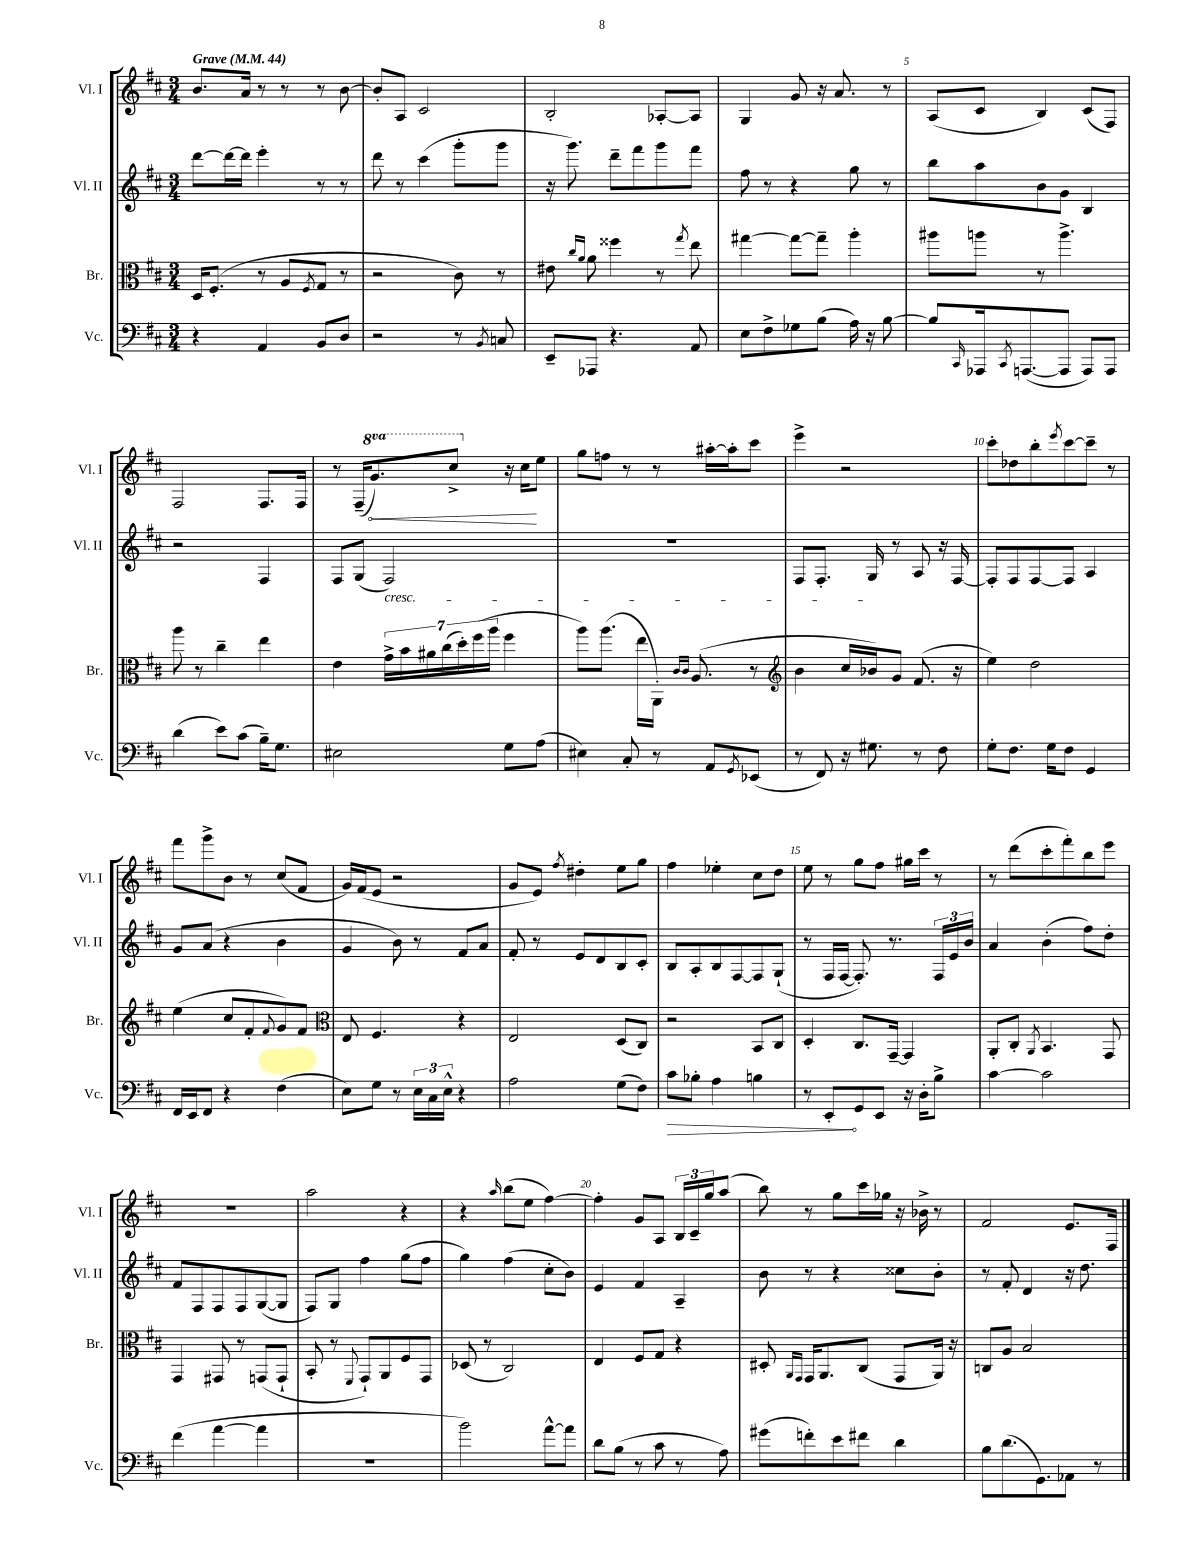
<<
\new StaffGroup <<
\new Staff = "s0" \with { instrumentName = "Vl. I" shortInstrumentName = "Vl. I" } {
    \clef treble \key d \major \numericTimeSignature \time 3/4 \set Staff.ottavationMarkups = #ottavation-simple-ordinals \tempo "Grave" 4 = 44
    b'8. a'16 r8 r8 r8 b'8~ |
    b'8-. a8 cis'2 |
    b2-. aes8~-. aes8 |
    g4 g'8 r16 a'8. r8 |
    a8( cis'8 b4) cis'8( fis8) |
    fis2 fis8. fis16 |
    r8 fis16--( \ottava #1 \once \override Hairpin.circled-tip = ##t g''8.\<) cis'''8-> \ottava #0 r16 cis''16\! e''8 |
    g''8 f''8 r8 r8 ais''16~-. ais''16-. cis'''8 |
    e'''4-> r2 |
    cis'''8-. des''8 b''8-. \acciaccatura { e'''8 } cis'''8~ cis'''8-- r8 |
    fis'''8 g'''8-> b'8 r8 cis''8( fis'8 |
    g'16) fis'16( e'8 r2 |
    g'8 e'8) \acciaccatura { fis''8 } dis''4-. e''8 g''8 |
    fis''4 ees''4-. cis''8 d''8 |
    e''8 r8 g''8 fis''8 gis''16 cis'''16 r8 |
    r8 d'''8( cis'''8-. fis'''8-.) b''8 e'''8 |
    R2. |
    a''2 r4 |
    r4 \grace { a''16 } b''8( e''8 fis''4~) |
    fis''4-. g'8 a8 \tuplet 3/2 { b16 cis'16-- g''16 } a''8( |
    b''8) r8 g''8 cis'''16 ges''16 r16 bes'16-> r8 |
    fis'2 e'8. fis16 \bar "|." |
}
\new Staff = "s1" \with { instrumentName = "Vl. II" shortInstrumentName = "Vl. II" } {
    \clef treble \key d \major \numericTimeSignature \time 3/4
    d'''8~ d'''16~ d'''16 e'''4-. r8 r8 |
    d'''8 r8 cis'''4( g'''8-. g'''8 |
    r16 g'''8.) d'''8-- fis'''8 g'''8 fis'''8 |
    fis''8 r8 r4 g''8 r8 |
    b''8 a''8 b'8 g'8 b4 |
    r2 fis4 |
    fis8 g8( fis2\cresc) |
    R2. |
    fis8 fis8.-. g16\! r8 a8 r16 fis16~ |
    fis8-. fis8 fis8~ fis8 a4 |
    g'8 a'8( r4 b'4 |
    g'4 b'8) r8 fis'8 a'8 |
    fis'8-. r8 e'8 d'8 b8 cis'8-. |
    b8 a8-. b8 fis8~ fis8 g8-!( |
    r8 fis16 fis16~ fis8.-.) r8. \tuplet 3/2 { fis16 e'16 b'16 } |
    a'4 b'4-.( fis''8) d''8-. |
    fis'8 fis8 fis8 fis8 g8~( g8 |
    fis8) g8 fis''4 g''8( fis''8 |
    g''4) fis''4( cis''8-. b'8) |
    e'4 fis'4 a4-- |
    b'8 r8 r4 cisis''8 b'8-. |
    r8 fis'8-. d'4 r16 d''8. \bar "|." |
}
\new Staff = "s2" \with { instrumentName = "Br." shortInstrumentName = "Br." } {
    \clef alto \key d \major \numericTimeSignature \time 3/4
    d16 fis8.-.( r8 a8 \acciaccatura { fis8 } g8 r8 |
    r2 cis'8) r8 |
    eis'8 \grace { cis''16 a'16 } a'8 fisis''4 r8 \acciaccatura { g''8 } e''8 |
    gis''4~ gis''8~ gis''8-- a''4-. |
    ais''8 a''8 r8 a''4.-> |
    a''8 r8 cis''4-- e''4 |
    e'4 \tuplet 7/4 { g'16-> b'16 ais'16 cis''16( d''16-.) fis''16( a''16 } fis''4 |
    a''8) a''8.( e''16 a,16-.) \grace { cis'16 cis'16 } a8.( r8 |
    \clef treble b'4 cis''16 bes'16) g'8 fis'8.( r16 |
    e''4) d''2 |
    e''4( cis''8 fis'8-. \appoggiatura { fis'8 } g'8) fis'8 |
    \clef alto e8 fis4. r4 |
    e2 d8( cis8) |
    r2 b,8 cis8 |
    d4-. cis8. g,16~-- g,4 |
    a,8-. cis8-. \acciaccatura { a,8 } b,4. g,8 |
    g,4 gis,8 r8 g,8( g,8-! |
    b,8-. r8 \appoggiatura { fis,8 } g,8-!) a,8 fis8 g,8 |
    des8( r8 cis2) |
    e4 fis8 g8 r4 |
    dis8-. \grace { a,16 g,16 } g,16 a,8. cis8( g,8 a,16) r16 |
    c8 a8 b2 \bar "|." |
}
\new Staff = "s3" \with { instrumentName = "Vc." shortInstrumentName = "Vc." } {
    \clef bass \key d \major \numericTimeSignature \time 3/4
    r4 a,4 b,8 d8 |
    r2 r8 \acciaccatura { b,8 } c8 |
    e,8-- aes,,8 r4. a,8 |
    e8 fis8-> ges8 b8( a16) r16 b8~ |
    b8 \grace { cis,16 } aes,,16 \acciaccatura { cis,8 } a,,8.~( a,,8 a,,8) a,,8 |
    d'4( e'8) cis'8( b16--) g8. |
    eis2 g8 a8( |
    eis4) cis8-. r8 a,8 \acciaccatura { g,8 } ees,8( |
    r8 fis,8) r16 gis8. r8 fis8 |
    g8-. fis8. g16 fis8 g,4 |
    fis,16 e,16 fis,8 r4 fis4( |
    e8) g8 r8 \tuplet 3/2 { e16 cis16 e16-^ } r4 |
    a2 g8( fis8) |
    \once \override Hairpin.circled-tip = ##t cis'8\> bes8-. a4 b4 |
    r8 e,8-.\! g,8 e,8 r16 d16-. b8-> |
    cis'4~ cis'2 |
    fis'4( a'4~ a'4 |
    R2. |
    b'2) a'8~-^ a'8 |
    d'8 b8( r8 cis'8 r8 a8) |
    gis'8( f'8-.) e'8 fis'8 d'4 |
    b8 d'8.( g,8.) aes,8 r8 \bar "|." |
}
>>
>>
\layout { \context { \Score \override BarNumber.break-visibility = ##(#f #t #t) barNumberVisibility = #(every-nth-bar-number-visible 5) } }
